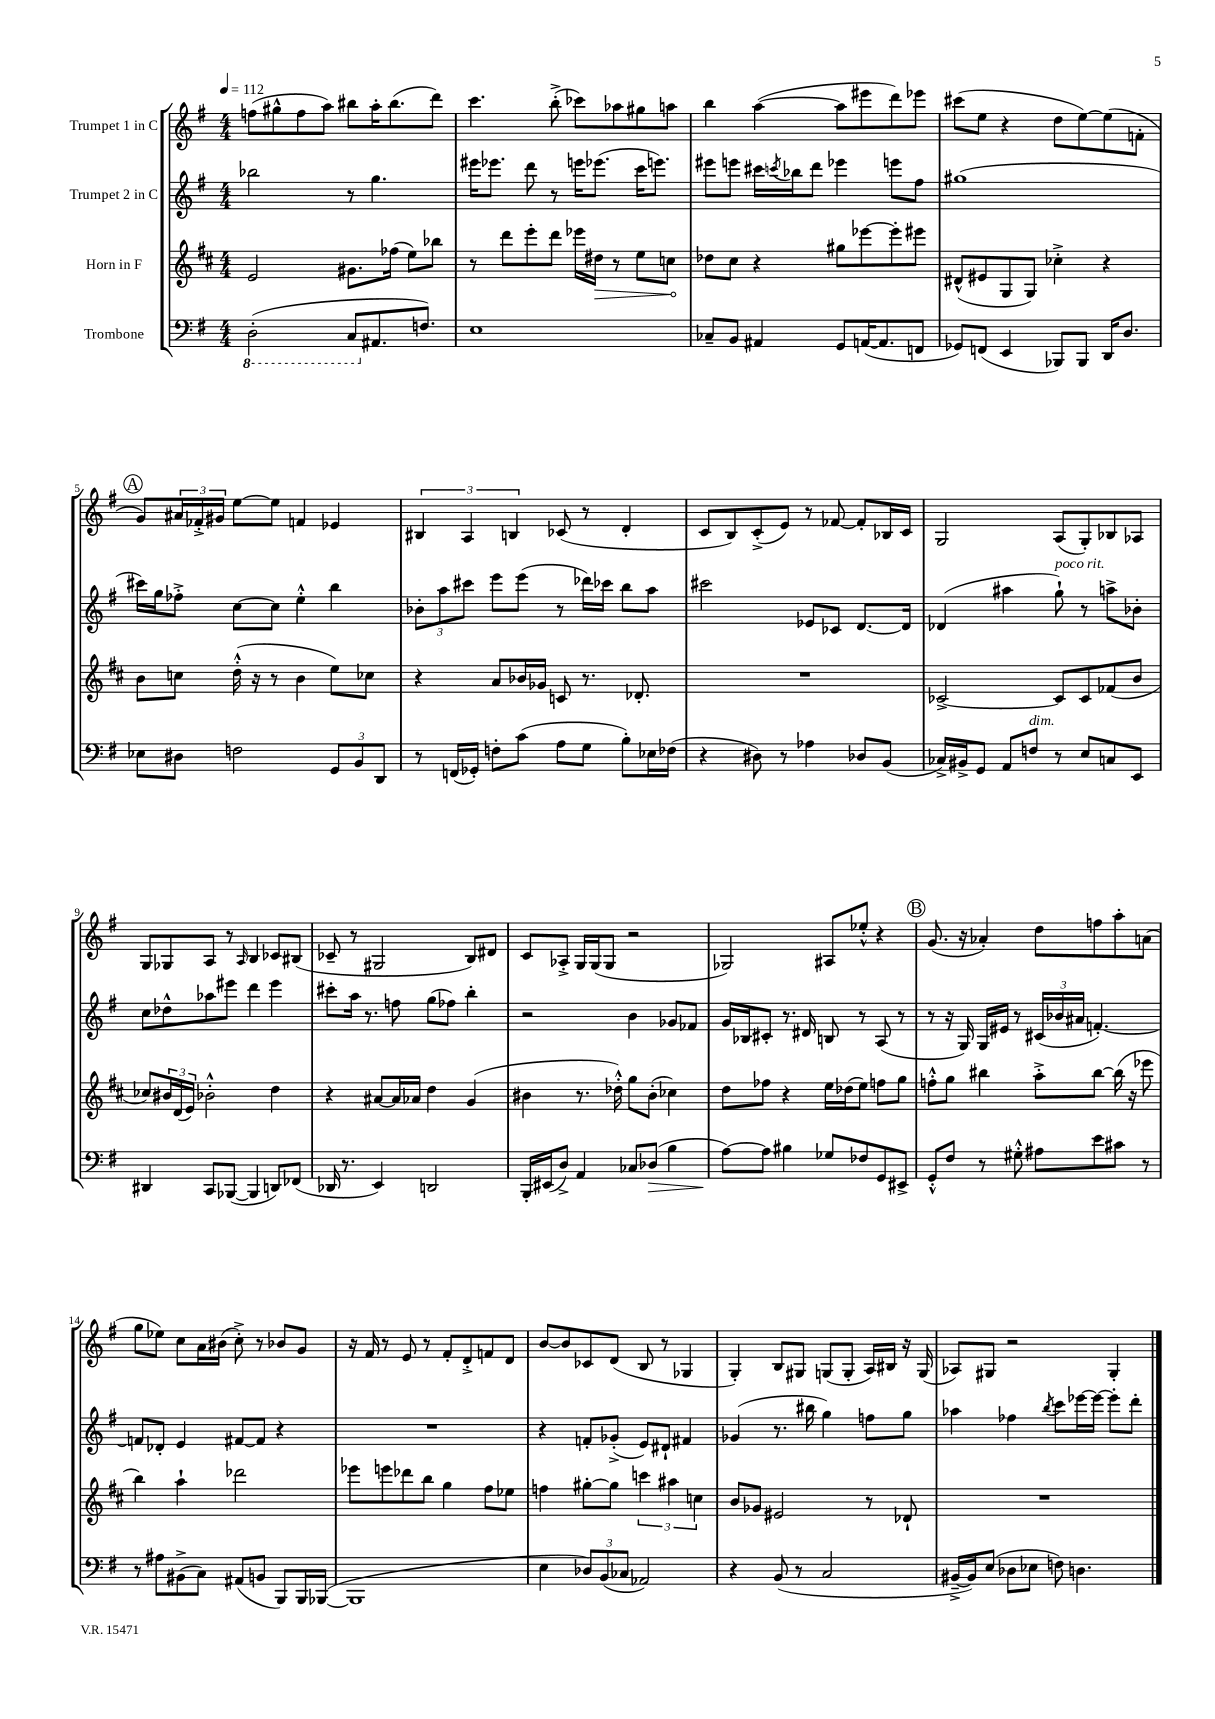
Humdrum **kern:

**kern	**dynam	**kern	**dynam	**kern	**kern
*part4	*part4	*part3	*part3	*part2	*part1
*staff4	*staff4	*staff3	*staff3	*staff2	*staff1
*I"Trombone	*	*I"Horn in F	*	*I"Trumpet 2 in C	*I"Trumpet 1 in C
*clefF4	*	*clefG2	*	*clefG2	*clefG2
*k[f#]	*	*k[f#c#]	*	*k[f#]	*k[f#]
*M4/4	*	*M4/4	*	*M4/4	*M4/4
*MM112	*	*MM112	*	*MM112	*MM112
*8ba	*	*	*	*	*
=1	=1	=1	=1	=1	=1
(2DD'\	.	2e/	.	2bb-X\	(8ffn\L
.	.	.	.	.	8gg#X^^\
.	.	.	.	.	8ff\
.	.	.	.	.	8aa\J)
8CC/L	.	8.g#X\L	.	8r	8bb#X\L
*X8ba	*	*	*	*	*
8.AA#X/	.	.	.	4.gg\	16aa'\K
.	.	(16ff-X\Jk	.	.	(8.bb#\
.	.	8ee\L)	.	.	.
8.Fn/J)	.	.	.	.	.
.	.	8bb-X\J	.	.	8ddd\J)
=2	=2	=2	=2	=2	=2
1E	.	8r	.	16eee#X\KL	4.ccc\
.	.	.	.	8.eee-X\J	.
.	.	8ddd\L	.	.	.
.	.	8eee'\	.	8ddd\	.
.	.	8ddd\J	.	8r	(8bb'^\
.	.	16eee-X\LL	.	16eeen\KL	8ccc-X\L)
!	!	!	!LO:HP:b	!	!
.	.	16dd#X\JJ	>	(8.eee-X\J	.
.	.	8r	.	.	8aa-X\
.	.	8ee\L	.	16ccc\KL	8gg#X\
.	.	.	.	8.eeen\J)	.
.	.	8ccn\J	.	.	8aan\J
.	.	.	]	.	.
=3	=3	=3	=3	=3	=3
8C-X~/L	.	8dd-X\L	.	8eee#X\L	4bb\
8BB/J	.	8cc#\J	.	8eeen\J	.
4AA#X/	.	4r	.	16ccc#X\LL	([4aa\
.	.	.	.	8qcccn/	.
.	.	.	.	16bb-X\J	.
.	.	.	.	8ddd\J	.
8GG/L	.	8gg#X\L	.	4eee-X\	8aa\L]
([16AAn/K	.	[8eee-X\	.	.	8eee#X\
8.AA/]	.	.	.	.	.
.	.	8eee-'\]	.	8eeen\L	8ddd\)
8FFn/J	.	8eee#X\J	.	8ff#\J	8eee-X\J
=4	=4	=4	=4	=4	=4
8GG-X/L)	.	(8d#X^^/L	.	(1gg#X	(8ccc#X\L
(8FFn/J	.	8e#X/	.	.	8ee\J
4EE/	.	8G/	.	.	4r
.	.	8G/J)	.	.	.
8BBB-X/L)	.	4cc-X'^\	.	.	8dd\L
8BBB-/J	.	.	.	.	[8ee\)
16DD/KL	.	4r	.	.	(8ee\]
8.D/J	.	.	.	.	.
.	.	.	.	.	8fn'\J
!!LO:LB:g=z
!!LO:REH:place=s1:t=A
=5	=5	=5	=5	=5	=5
8E-X\L	.	8b\L	.	16ccc#X\LL)	8g/L)
.	.	.	.	16gg\J	.
8D#X\J	.	8ccn\J	.	8ff-X'^\J	24a#X/L
.	.	.	.	.	24f-X'^/
.	.	.	.	.	24g#X/JJ
2Fn\	.	(16dd'^^\	.	[8cc\L	[8ee\L
.	.	16r	.	.	.
.	.	8r	.	8cc\J]	8ee\J]
.	.	4b\	.	4ee'^^\	4fn/
12GG/L	.	8ee\L)	.	4bb\	4e-X/
12BB/	.	.	.	.	.
.	.	8cc-X\J	.	.	.
12DD/J	.	.	.	.	.
=6	=6	=6	=6	=6	=6
8r	.	4r	.	12b-X'\L	6B#X/
.	.	.	.	12aa\	.
(16FFn/LL	.	.	.	.	.
.	.	.	.	12ccc#X\J	6A/
16GG-X'/JJ)	.	.	.	.	.
8Fn'\L	.	8a/L	.	8eee\L	.
.	.	.	.	.	6Bn/
(8c\J	.	16b-X/L	.	(8eee\J	.
.	.	16g-X/JJ	.	.	.
8A\L	.	8cn/	.	8r	(8c-X/
8G\J	.	8.r	.	16ddd-X\LL)	8r
.	.	.	.	16ccc-X\JJ	.
8B'\L)	.	.	.	8bb\L	4d'/
.	.	8.d-X'/	.	.	.
16E-X\L	.	.	.	8aa\J	.
(16F-X\JJ	.	.	.	.	.
=7	=7	=7	=7	=7	=7
4r	.	1r	.	2ccc#X\	8c/L
.	.	.	.	.	8B/)
8D#X\)	.	.	.	.	(8c'^/
8r	.	.	.	.	8e/J)
4A-X\	.	.	.	8e-X/L	8r
.	.	.	.	8c-X/J	[8f-X/
8D-X/L	.	.	.	[8.d/L	8f-'/L]
(8BB/J	.	.	.	.	16B-X/L
.	.	.	.	16d/Jk]	16c/JJ
=8	=8	=8	=8	=8	=8
16C-X^/LL)	.	[2c-X^/	.	(4d-X/	2G/
16BB#X^/J	.	.	.	.	.
8GG/J	.	.	.	.	.
8AA/L	.	.	.	4aa#X\	.
!LO:TX:a:i:t=dim.	!	!	!	!	!
8Fn/J	.	.	.	.	.
!	!	!	!	!LO:TX:a:i:t=poco rit.	!
8r	.	8c-/L]	.	8gg`\)	(8A/L
8E/L	.	8c-/	.	8r	8G'/)
8Cn/	.	(8f-X/	.	8aan^\L	8B-X/
8EE/J	.	8b/J	.	8b-X'\J	8A-X/J
!!LO:LB:g=z
=9	=9	=9	=9	=9	=9
4DD#X/	.	8cc-X/L)	.	8cc\L	8G/L
.	.	24b#X/L	.	8dd-X^^\	8G-X/
.	.	(24d/	.	.	.
.	.	24e/JJ)	.	.	.
8CC/L	.	2b-X'^^\	.	8aa-X\	8A/J
([8BBB-X/J	.	.	.	8eee#X\J	8r
.	.	.	.	.	16qqA/
4BBB-/]	.	.	.	4ddd\	4B/
8DDn/L)	.	4dd\	.	4eee#\	8c-X/L
(8FF-X/J	.	.	.	.	(8B#X/J
=10	=10	=10	=10	=10	=10
16DD-X/	.	4r	.	8ccc#X'\L	8c-X~/
8.r	.	.	.	.	.
.	.	.	.	16aa\Jk	8r
.	.	.	.	8.r	.
4EE/)	.	[8a#X/L	.	.	2G#X/
.	.	16a#/L]	.	8ffn\	.
.	.	16a-X/JJ	.	.	.
2DDn/	.	4dd\	.	(8gg\L	.
.	.	.	.	8ff-X\J)	.
.	.	(4g/	.	4bb'\	8B/L)
.	.	.	.	.	8d#X/J
=11	=11	=11	=11	=11	=11
16BBB'/LL	.	4b#X\	.	2r	8c/L
(16EE#X/J	.	.	.	.	.
8D^/J)	.	.	.	.	8A-X'^/J
4AA/	.	8.r	.	.	16G/LL
.	.	.	.	.	(16G/J
.	.	.	.	.	8G/J
.	.	16dd-X'^^\)	.	.	.
8C-X/L	.	8gg\L	.	4b\	2r
!	!LO:HP:b	!	!	!	!
(8D-X/J	>	(8b#'\J	.	.	.
4B\	.	4cc-X\)	.	8g-X/L	.
.	.	.	.	8f-X/J	.
=12	=12	=12	=12	=12	=12
[8A\L)	.	8dd\L	.	16g/LL	2G-X/)
.	.	.	.	16B-X/J	.
8A\J]	]	8ff-X\J	.	8c#X'/J	.
4B#X\	.	4r	.	8.r	.
.	.	.	.	16d#X/	.
8G-X/L	.	16ee\LL	.	8Bn/	8A#X/L
.	.	(16dd-X\J	.	.	.
8F-X/	.	8ee\J)	.	8r	8ee-X'^^/J
8GG/	.	8ffn\L	.	(8A/	4r
8EE#X^/J	.	8gg\J	.	8r	.
!!LO:REH:place=s1:t=B
=13	=13	=13	=13	=13	=13
8GG'^^/L	.	8ffn'^^\L	.	8r	(8.g/
8F#/J	.	8gg\J	.	16r	.
.	.	.	.	16G/)	16r
8r	.	4bb#X\	.	16G/LL	4a-X'/)
.	.	.	.	16e#X/JJ	.
8G#X'^^\	.	.	.	8r	.
8A#X\L	.	8aa'^\L	.	(24c#X/LL	8dd\L
.	.	.	.	24b-X/	.
.	.	.	.	24a#X/JJ	.
8e\	.	[8bb#\J	.	[4.fn'/)	8ffn\
8c#X\J	.	(16bb#\]	.	.	8aa'\
.	.	16r	.	.	.
8r	.	8eee-X\	.	.	(8an\J
!!LO:LB:g=z
=14	=14	=14	=14	=14	=14
8r	.	4bb\)	.	8fn/L]	8gg\L
8A#X\L	.	.	.	8d-X'/J	8ee-X\J)
(8BB#X^\	.	4aa`\	.	4e/	8cc\L
8C\J)	.	.	.	.	16a\L
.	.	.	.	.	(16b#X\JJ
(8AA#X/L	.	2ddd-X\	.	[8f#X/L	8cc'^\)
8BBn/J	.	.	.	8f#/J]	8r
8BBB/L)	.	.	.	4r	8b-X/L
16BBB/L	.	.	.	.	8g/J
([16BBB-X/JJ	.	.	.	.	.
=15	=15	=15	=15	=15	=15
1BBB-]	.	8eee-X\L	.	1r	16r
.	.	.	.	.	16f#/
.	.	8eeen\	.	.	8r
.	.	8ddd-X\	.	.	8e/
.	.	8bb\J	.	.	8r
.	.	4gg\	.	.	8f#'/L
.	.	.	.	.	8d'^/
.	.	8ff#\L	.	.	8fn/
.	.	8ee-X\J	.	.	8d/J
=16	=16	=16	=16	=16	=16
4E\	.	4ffn\	.	4r	[8b/L
.	.	.	.	.	8b/]
12D-X/L)	.	[8gg#X'\L	.	8fn'/L	8c-X/
(12BB/	.	.	.	.	.
.	.	8gg#\J]	.	(8g-X'^/J	(8d/J
12C-X/J	.	.	.	.	.
2AA-X/)	.	6cccn\	.	8e/L)	8B/
.	.	.	.	8d#X`/J	8r
.	.	6aa#X\	.	.	.
.	.	.	.	4f#X/	4G-X/
.	.	6ccn\	.	.	.
=17	=17	=17	=17	=17	=17
4r	.	8b/L	.	(4g-X/	4G'/)
.	.	8g-X/J	.	.	.
(8BB/	.	2e#X/	.	8.r	8B/L
8r	.	.	.	.	8G#X/J
.	.	.	.	16bb#X\	.
2C/	.	.	.	4gg\)	(8Gn/L
.	.	.	.	.	8G'/J
.	.	8r	.	8ffn\L	16A/LL)
.	.	.	.	.	16B#X/JJ
.	.	8d-X`/	.	8gg\J	16r
.	.	.	.	.	(16G/
=18	=18	=18	=18	=18	=18
[16BB#X~^/LL	.	1r	.	4aa-X\	8A-X/L)
16BB#/J])	.	.	.	.	.
(8E/J	.	.	.	.	8G#X/J
8D-X\L	.	.	.	4ff-X\	2r
8E-X\J	.	.	.	.	.
.	.	.	.	8qbb/	.
8Fn\)	.	.	.	8ccc\L	.
4.Dn\	.	.	.	[16eee-X\L	.
.	.	.	.	16eee-\JJ_	.
.	.	.	.	8eee-'\L]	4G#'/
.	.	.	.	8ddd'\J	.
==	==	==	==	==	==
*-	*-	*-	*-	*-	*-
